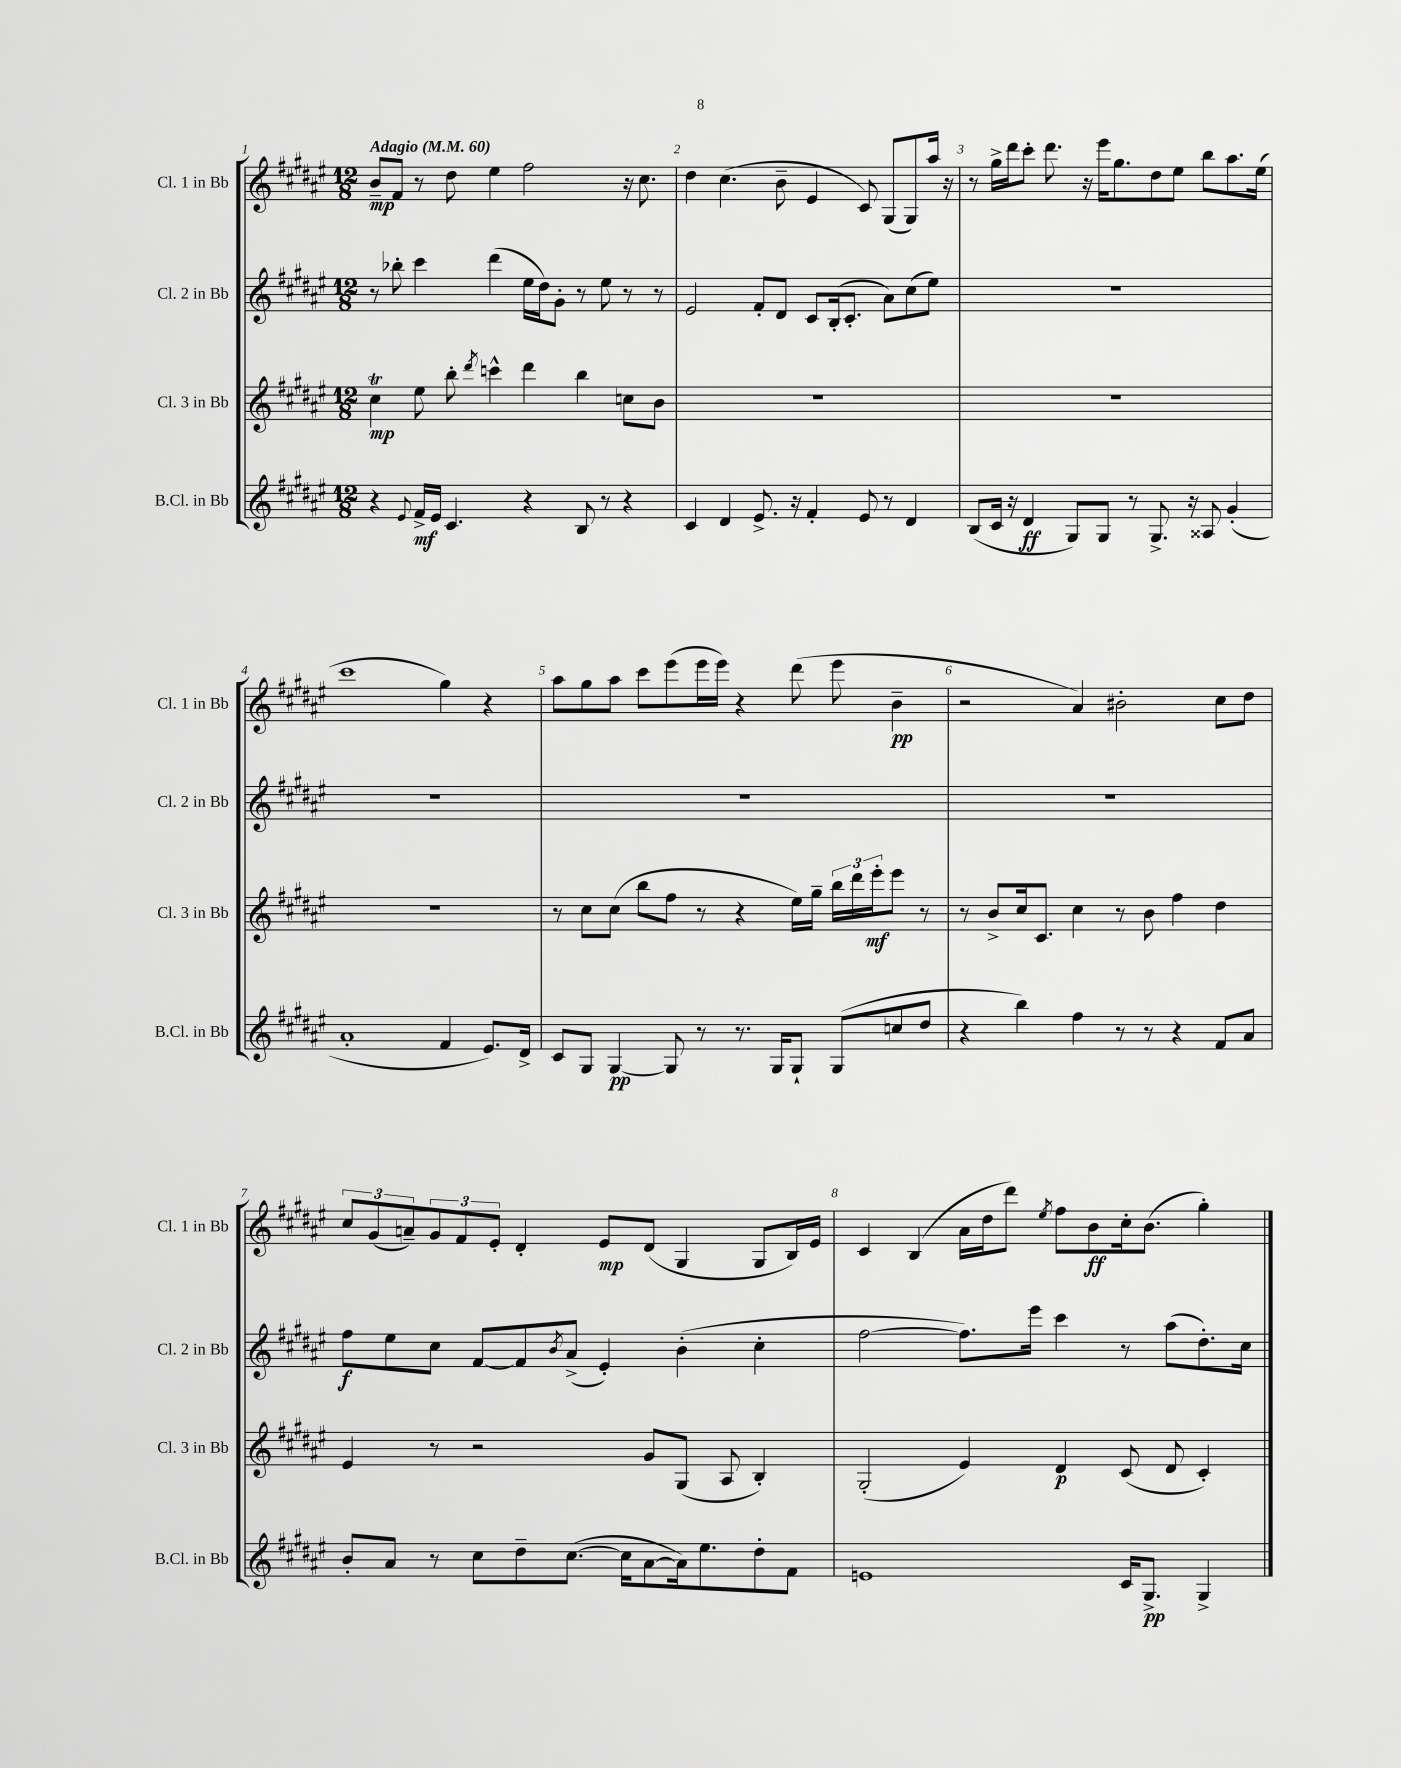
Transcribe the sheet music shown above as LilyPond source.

<<
\new StaffGroup <<
\new Staff = "s0" \with { instrumentName = "Cl. 1 in Bb" shortInstrumentName = "Cl. 1 in Bb" } {
    \clef treble \key fis \major \numericTimeSignature \time 12/8 \tempo "Adagio" 4 = 60
    b'8--\mp fis'8 r8 dis''8 eis''4 fis''2 r16 cis''8. |
    dis''4 cis''4.( b'8-- eis'4 cis'8) gis8( gis8) ais''16 r16 |
    r8 gis''16-> dis'''16 cis'''8-. dis'''8. r16 eis'''16 gis''8. dis''8 eis''8 b''8 ais''8. eis''16( |
    cis'''1 gis''4) r4 |
    ais''8 gis''8 ais''8 cis'''8 eis'''8( eis'''16 eis'''16) r4 dis'''8( eis'''8 b'4--\pp |
    r2 ais'4) bis'2-. cis''8 dis''8 |
    \tuplet 3/2 { cis''8 gis'8( a'8--) } \tuplet 3/2 { gis'8 fis'8 eis'8-. } dis'4-. eis'8\mp dis'8( gis4 gis8 b16) eis'16 |
    cis'4 b4( ais'16 dis''16 dis'''8) \acciaccatura { eis''8 } fis''8 b'8\ff cis''16-. b'8.( gis''4-.) \bar "|." |
}
\new Staff = "s1" \with { instrumentName = "Cl. 2 in Bb" shortInstrumentName = "Cl. 2 in Bb" } {
    \clef treble \key fis \major \numericTimeSignature \time 12/8
    r8 bes''8-. cis'''4 dis'''4( eis''16 dis''16) gis'8-. r8 eis''8 r8 r8 |
    eis'2 fis'8-. dis'8 cis'8 b16-.( cis'8.-. ais'8) cis''8( eis''8) |
    R1. |
    R1. |
    R1. |
    R1. |
    fis''8\f eis''8 cis''8 fis'8~ fis'8 \acciaccatura { b'8 } ais'8->( eis'4-.) b'4-.( cis''4-. |
    fis''2~ fis''8.) eis'''16 cis'''4 r8 ais''8( dis''8.-.) cis''16 \bar "|." |
}
\new Staff = "s2" \with { instrumentName = "Cl. 3 in Bb" shortInstrumentName = "Cl. 3 in Bb" } {
    \clef treble \key fis \major \numericTimeSignature \time 12/8
    cis''4\trill\mp eis''8 b''8-. \acciaccatura { dis'''8 } c'''4-^ dis'''4 b''4 c''8 b'8 |
    R1. |
    R1. |
    R1. |
    r8 cis''8 cis''8( b''8 fis''8 r8 r4 eis''16) gis''16-- \tuplet 3/2 { b''16 dis'''16 eis'''16-.\mf } eis'''8 r8 |
    r8 b'8-> cis''16 cis'8. cis''4 r8 b'8 fis''4 dis''4 |
    eis'4 r8 r2 gis'8 gis8( ais8 b4-.) |
    gis2-.( eis'4) dis'4\p cis'8( dis'8 cis'4-.) \bar "|." |
}
\new Staff = "s3" \with { instrumentName = "B.Cl. in Bb" shortInstrumentName = "B.Cl. in Bb" } {
    \clef treble \key fis \major \numericTimeSignature \time 12/8
    r4 \appoggiatura { eis'8 } fis'16->\mf eis'16 cis'4. r4 b8 r8 r4 |
    cis'4 dis'4 eis'8.-> r16 fis'4-. eis'8 r8 dis'4 |
    b8( cis'16 r16 dis'4\ff gis8) gis8 r8 gis8.-> r16 aisis8 gis'4-.( |
    ais'1-. fis'4 eis'8.) dis'16-> |
    cis'8 gis8 gis4~\pp gis8 r8 r8. gis16 gis8-! gis8( c''8 dis''8 |
    r4 b''4) fis''4 r8 r8 r4 fis'8 ais'8 |
    b'8-. ais'8 r8 cis''8 dis''8-- cis''8.~( cis''16 ais'8~ ais'16) eis''8. dis''8-. fis'8 |
    e'1 cis'16 gis8.->\pp gis4-> \bar "|." |
}
>>
>>
\layout { \context { \Score \override BarNumber.break-visibility = ##(#f #t #t) barNumberVisibility = #all-bar-numbers-visible } }
